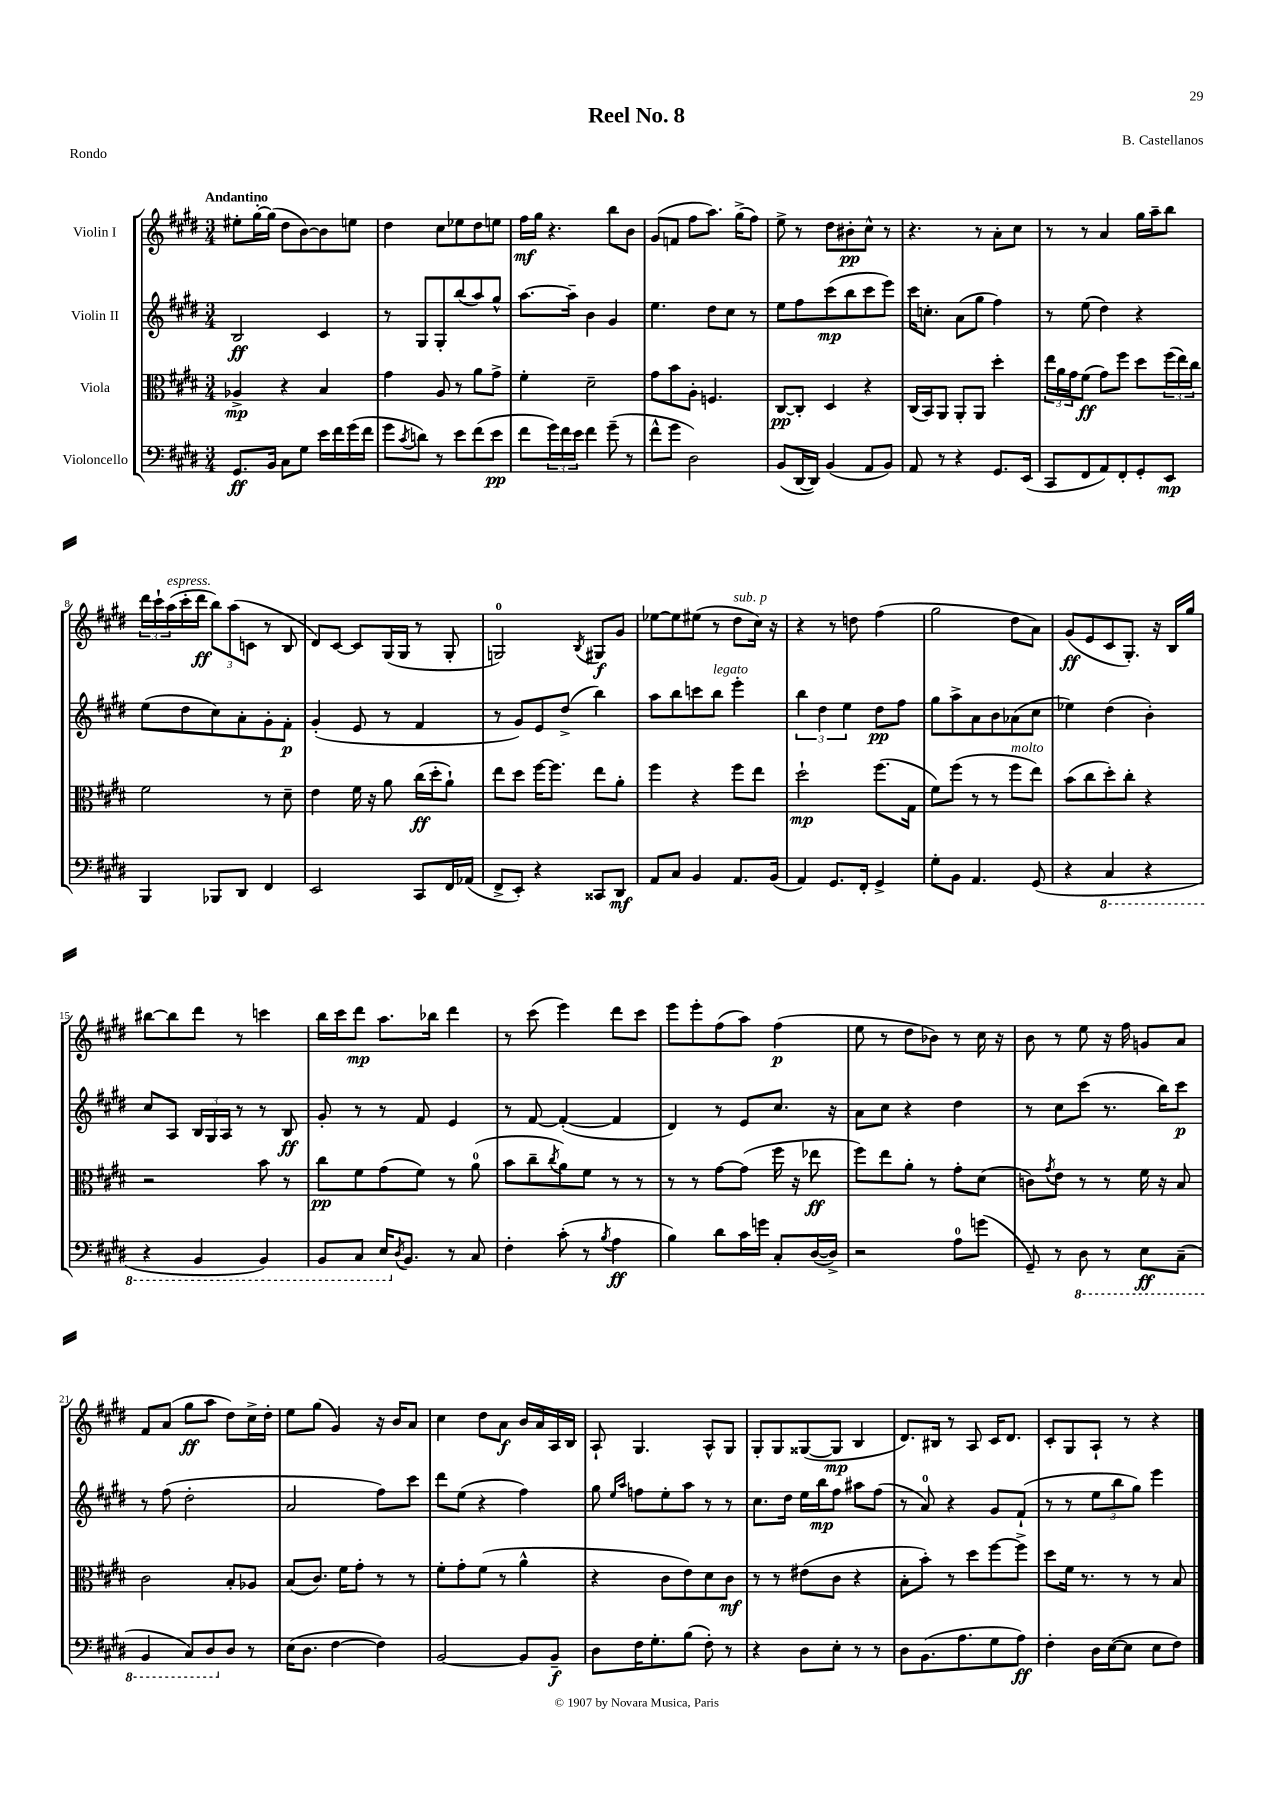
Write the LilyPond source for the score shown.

\header { title = "Reel No. 8" composer = "B. Castellanos" piece = "Rondo" }
<<
\new StaffGroup <<
\new Staff = "s0" \with { instrumentName = "Violin I" } {
    \clef treble \key e \major \numericTimeSignature \time 3/4 \tempo "Andantino"
    eis''8-. gis''16~-. gis''16( dis''8 b'8~) b'8 e''8 |
    dis''4 cis''8 ees''8 dis''8 e''8 |
    fis''16\mf gis''16 r4. b''8 b'8 |
    gis'8( f'8 fis''8 a''8.) gis''16->( fis''8) |
    e''8-> r8 dis''8 bis'8-.\pp cis''8-^ r8 |
    r4. r8 a'8-. cis''8 |
    r8 r8 a'4 gis''16 a''16-- b''8 |
    \tuplet 3/2 { dis'''16 cis'''16-! a''16^\markup { \italic "espress." }( } cis'''16-. dis'''16\ff \tuplet 3/2 { b''8) a''8( c'8 } r8 b8 |
    dis'8) cis'8~ cis'8 gis16( gis16 r8 gis8-. |
    g2-0) \acciaccatura { b8 } gis8\f gis'8 |
    ees''8~ ees''8 eis''8( r8 dis''8^\markup { \italic "sub. p" } cis''16) r16 |
    r4 r8 d''8 fis''4( |
    gis''2 dis''8 a'8) |
    gis'8\ff( e'8 cis'8 gis8.-.) r16 b16 gis''16 |
    bis''8~ bis''8 dis'''8 r8 c'''4 |
    b''16 cis'''16 dis'''8\mp a''8. bes''16 dis'''4 |
    r8 cis'''8( e'''4) dis'''8 cis'''8 |
    e'''8 e'''8-. fis''8( a''8) fis''4\p( |
    e''8 r8 dis''8 bes'8) r8 cis''16 r16 |
    b'8 r8 e''8 r16 fis''16 g'8 a'8 |
    fis'8 a'8( gis''8\ff a''8 dis''8) cis''16-> dis''16-. |
    e''8 gis''8( gis'4) r16 b'16 a'8 |
    cis''4 dis''8 a'8\f b'16 a'16 a16 b16 |
    a8-! gis4. a8-^ gis8 |
    gis8-. gis8 gisis8~( gisis8\mp b4 |
    dis'8.) bis16 r8 a8 cis'16 dis'8. |
    cis'8-. gis8 a8-! r8 r4 \bar "|." |
}
\new Staff = "s1" \with { instrumentName = "Violin II" } {
    \clef treble \key e \major \numericTimeSignature \time 3/4
    b2\ff cis'4 |
    r8 gis8 gis8-. b''8( a''8) gis''8-^ |
    a''8.~ a''16-- b'4 gis'4 |
    e''4. dis''8 cis''8 r8 |
    e''8 fis''8 cis'''8\mp( b''8 cis'''8 e'''8) |
    cis'''16 c''8.-. a'8( gis''8 fis''4) |
    r8 e''8( dis''4) r4 |
    e''8( dis''8 cis''8) a'8-. gis'8-. fis'8-.\p |
    gis'4-.( e'8 r8 fis'4 |
    r8 gis'8) e'8 dis''8->( b''4) |
    a''8 b''8 c'''8 b''8^\markup { \italic "legato" } e'''4-. |
    \tuplet 3/2 { b''4 dis''4 e''4 } dis''8\pp fis''8 |
    gis''8 a''8-> a'8 b'8 aes'8( cis''8 |
    ees''4) dis''4( b'4-.) |
    cis''8 a8 \tuplet 3/2 { b16 gis16 a16 } r8 r8 b8\ff |
    gis'8-. r8 r8 fis'8 e'4 |
    r8 fis'8~ fis'4~-.( fis'4 |
    dis'4) r8 e'8 cis''8. r16 |
    a'8 cis''8 r4 dis''4 |
    r8 cis''8 cis'''8( r8. b''16) cis'''8\p |
    r8 fis''8( dis''2-. |
    a'2 fis''8) cis'''8 |
    dis'''8 e''8( r4 fis''4) |
    gis''8 \grace { e''16 a''16 } f''8 e''8-. a''8 r8 r8 |
    cis''8. dis''16 e''16 b''16\mp fis''8 ais''8 fis''8( |
    r8 a'8-0) r4 gis'8 fis'8-!( |
    r8 r8 \tuplet 3/2 { e''8 b''8 gis''8) } e'''4 \bar "|." |
}
\new Staff = "s2" \with { instrumentName = "Viola" } {
    \clef alto \key e \major \numericTimeSignature \time 3/4
    aes4->\mp r4 b4 |
    gis'4 a8 r8 a'8 gis'8-> |
    fis'4-. dis'2-- |
    gis'8 b'8 a8-. f4. |
    cis8~\pp cis8-. dis4 r4 |
    cis16( b,16) a,8 a,8-. a,8 dis''4-. |
    \tuplet 3/2 { e''16 a'16 gis'16 } fis'8\ff( gis'8) fis''8 dis''8 \tuplet 3/2 { fis''16( e''16) cis''16 } |
    fis'2 r8 dis'8-- |
    e'4 fis'16 r16 a'8 cis''16\ff( dis''16-. a'8-!) |
    e''8 dis''8 fis''16~ fis''8. e''8 a'8-. |
    fis''4 r4 fis''8 e''8 |
    dis''2-!\mp fis''8.( gis16 |
    fis'8) fis''8( r8 r8 fis''8^\markup { \italic "molto" } e''8) |
    b'8( cis''8 dis''8-.) cis''8-. r4 |
    r2 b'8 r8 |
    cis''8\pp fis'8 gis'8( fis'8) r8 a'8-0( |
    b'8 cis''8-- \acciaccatura { cis''8 } a'8) fis'8 r8 r8 |
    r8 r8 gis'8~ gis'8( fis''16 r16 ees''8\ff |
    fis''8) e''8 a'8-. r8 gis'8-. dis'8( |
    c'8) \acciaccatura { gis'8 } e'8 r8 r8 fis'16 r16 b8 |
    cis'2 b8-. aes8 |
    b8( cis'8.) fis'16 gis'8-. r8 r8 |
    fis'8-. gis'8-. fis'8( r8 a'4-^ |
    r4 cis'8 e'8) dis'8 cis'8\mf |
    r8 r8 eis'8( cis'8 r4 |
    b8-. b'8-.) r8 dis''8 fis''8~ fis''8-> |
    dis''8 fis'16 r8. r8 r8 b8 \bar "|." |
}
\new Staff = "s3" \with { instrumentName = "Violoncello" } {
    \clef bass \key e \major \numericTimeSignature \time 3/4
    gis,8.\ff b,16 cis8 gis8 e'16 fis'16 gis'16( fis'16 |
    gis'8 \acciaccatura { cis'8 } d'8) r8 e'8 fis'8( e'8\pp |
    fis'8 \tuplet 3/2 { gis'16) fis'16 e'16 } fis'4 gis'8--( r8 |
    fis'8-^ gis'8 dis2) |
    b,8( dis,16~ dis,16) b,4( a,8 b,8) |
    a,8 r8 r4 gis,8. e,16( |
    cis,8 fis,8 a,8) fis,8-. gis,8-. e,8\mp |
    b,,4 bes,,8 dis,8 fis,4 |
    e,2 cis,8 fis,16 aes,16( |
    fis,8-> e,8-.) r4 cisis,8 dis,8\mf |
    a,8 cis8 b,4 a,8. b,16( |
    a,4) gis,8. fis,16-. gis,4-> |
    gis8-. b,8 a,4. gis,8( |
    r4 \ottava #-1 cis,4 r4 |
    r4 b,,4 b,,4) |
    b,,8 cis,8 e,16 \ottava #0 \acciaccatura { dis8 } b,8. r8 cis8 |
    fis4-. cis'8-.( r8 \acciaccatura { b8 } a4\ff |
    b4) dis'8 cis'16 g'16 cis8-. dis16~( dis16->) |
    r2 a8-0 g'8( |
    gis,8--) r8 \ottava #-1 dis,8 r8 e,8\ff cis,8--( |
    b,,4 cis,8) dis,8 \ottava #0 dis8 r8 |
    e16( dis8. fis4~ fis4) |
    b,2~ b,8 b,8--\f |
    dis8 fis16 gis8.-. b8( fis8-.) r8 |
    r4 dis8 e8-. r8 r8 |
    dis8 b,8.( a8. gis8 a8\ff) |
    fis4-. dis16 e16~( e8 e8 fis8) \bar "|." |
}
>>
>>
